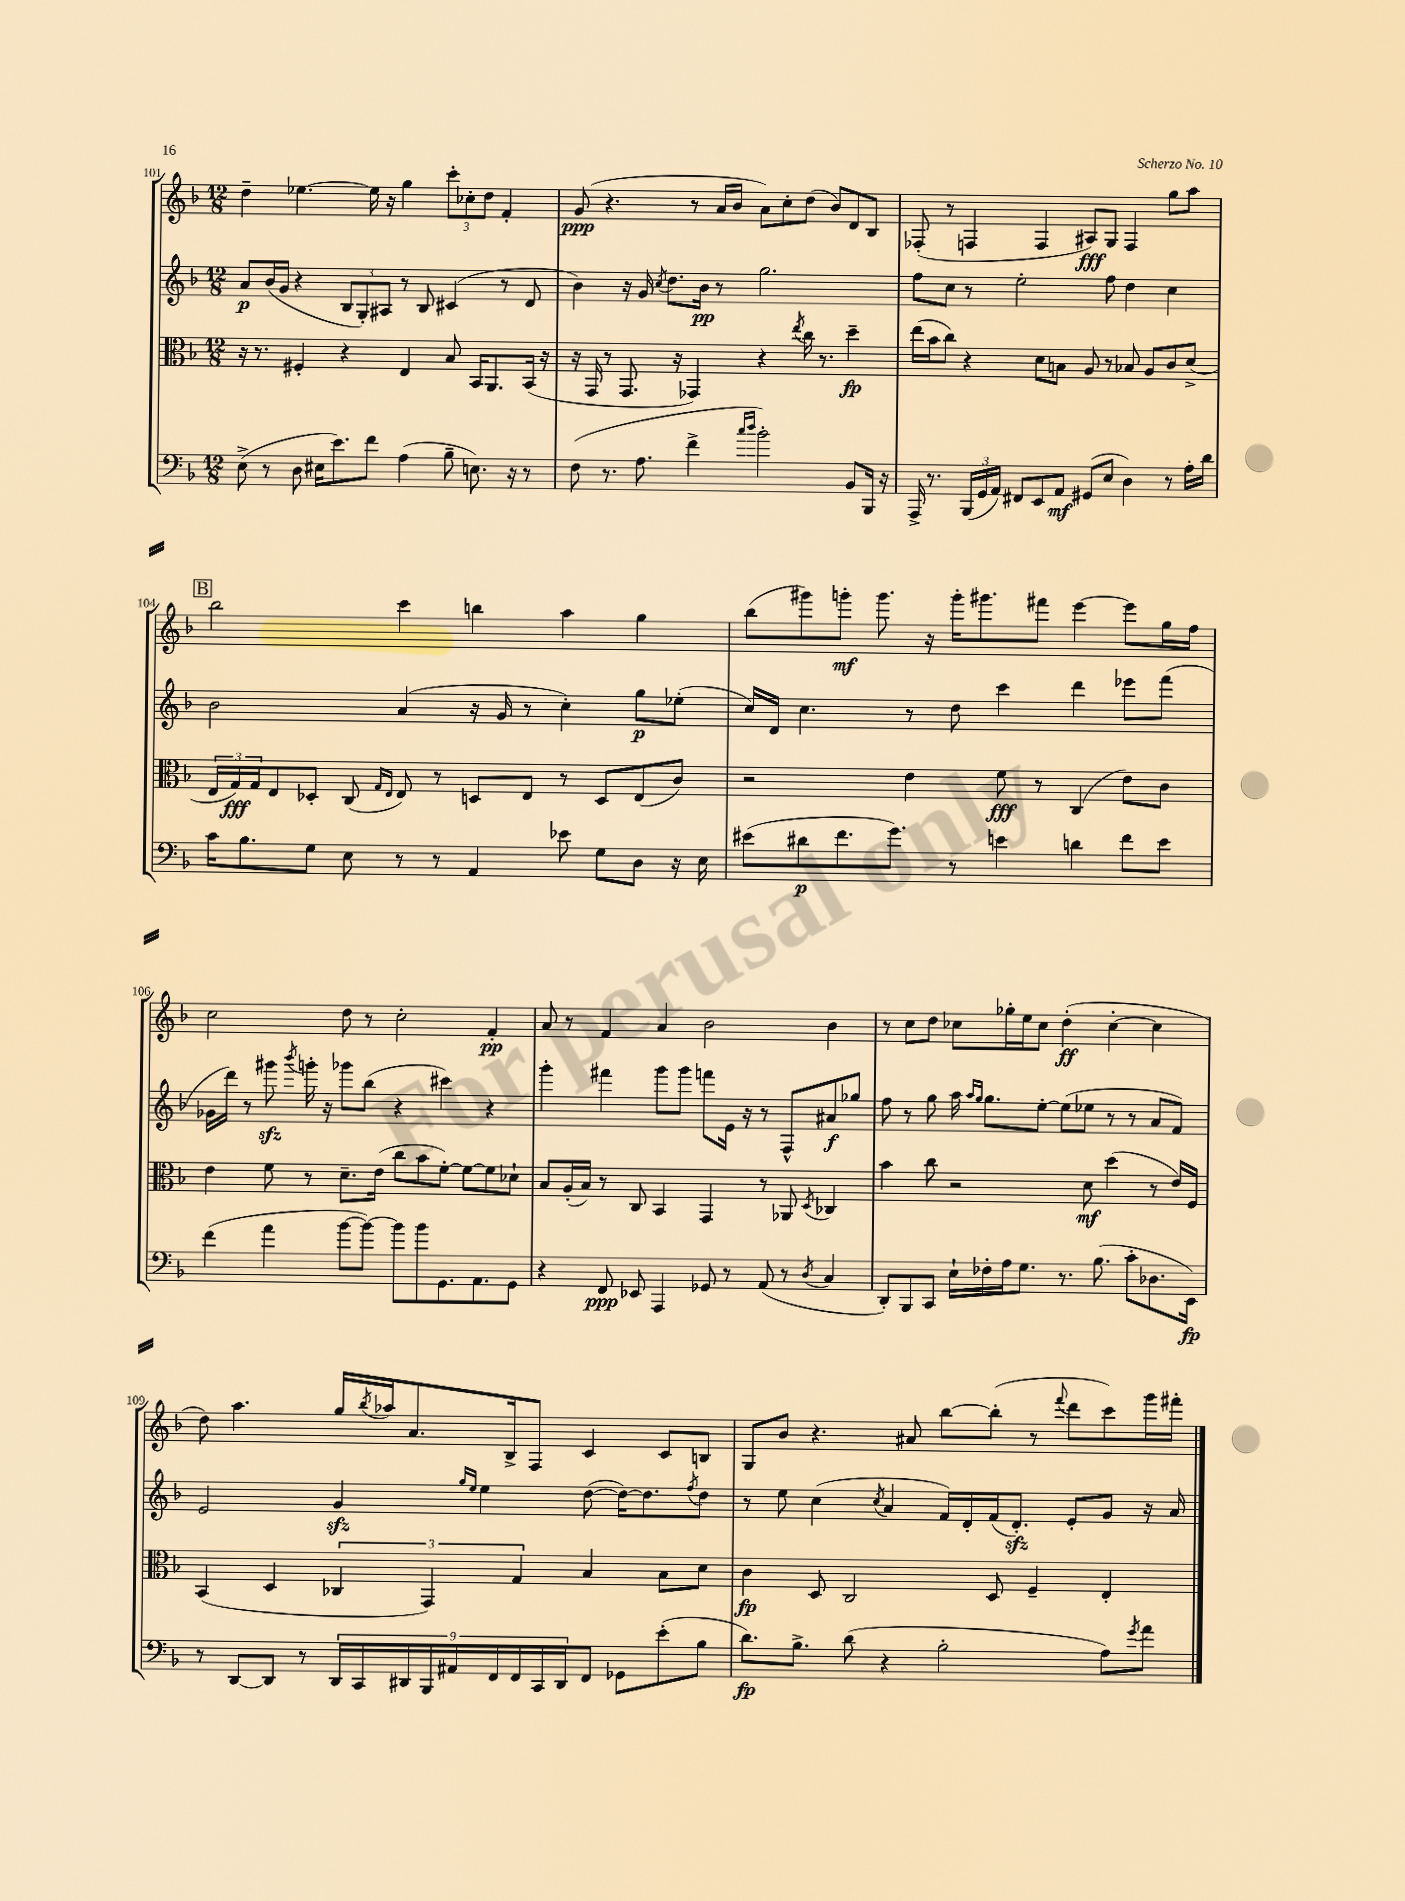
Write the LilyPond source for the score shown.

<<
\new StaffGroup <<
\new Staff = "s0" {
    \clef treble \key f \major \numericTimeSignature \time 12/8
    d''4-- ees''4.~ ees''16 r16 g''4 \tuplet 3/2 { c'''8-. ces''8-. d''8 } f'4-. |
    g'8\ppp( r4. r8 a'16 bes'16 a'8) c''8-. d''8( bes'8) d'8 bes8 |
    fes8-.( r8 f4 f4 ais8\fff) g8 f4 g''8 a''8 |
    \mark \markup { \box "B" } bes''2 c'''4 b''4 a''4 g''4 |
    bes''8( gis'''8) g'''8-.\mf g'''8. r16 g'''16-. gis'''8. fis'''8 e'''4~ e'''8 g''16 f''16 |
    c''2 d''8 r8 c''2-. f'4-.\pp |
    a'8 r8 f'4 a'4 bes'2 bes'4 |
    r8 c''8 d''8 ces''8 ges''16-. e''16 ces''8 d''4-.\ff( ces''4~-. ces''4 |
    d''8) a''4. g''16 \acciaccatura { bes''8 } aes''16 a'8. bes16-> f8 c'4 c'8 b8 |
    g8 bes'8 r4. ais'8 bes''8~ bes''8-.( r8 \appoggiatura { f'''8 } d'''8 c'''8) g'''16 fis'''16-. \bar "|." |
}
\new Staff = "s1" {
    \clef treble \key f \major \numericTimeSignature \time 12/8
    a'8\p bes'16( g'16 r4 \tuplet 3/2 { bes8 g8-.) ais8 } r8 bes8 cis'4( r8 d'8 |
    bes'4) r16 g'16 \acciaccatura { c''8 } d''8. bes'16\pp r8 g''2. |
    f''8 c''8 r8 e''2-. f''8 d''4 c''4 |
    \mark \markup { \box "B" } bes'2 a'4( r16 g'16 r8 c''4-.) g''8\p ees''8-.( |
    c''16) d'16 c''4. r8 d''8 c'''4 d'''4 ees'''8 f'''8( |
    ges'16 d'''16) r8 gis'''8\sfz \acciaccatura { bes'''8 } g'''16-. r16 ges'''8 bes''8( r4 cis'''4) r4 |
    g'''4-. fis'''4 g'''8 g'''8 f'''8 e'16 r16 r8 f8-^ ais'8\f ges''8 |
    f''8 r8 g''8 a''16 \grace { a''16 g''16 } g''8. e''8~-. e''8( ees''8 r8 r8 a'8 f'8) |
    e'2 g'4\sfz \grace { g''16 e''16 } e''4 d''8~( d''16~) d''8. \acciaccatura { f''8 } d''8 |
    r8 e''8 c''4( \acciaccatura { c''8 } a'4 f'16) d'16-. f'16( d'8.-.\sfz) e'8-. g'8 r16 a'16 \bar "|." |
}
\new Staff = "s2" {
    \clef alto \key f \major \numericTimeSignature \time 12/8
    r16 r8. fis4-. r4 e4 bes8 bes,16 a,8. bes,16( r16 |
    r16 g,16 r8 g,8. r16 ges,4) r4 \acciaccatura { e''8 } c''16 r8. d''4--\fp |
    e''16( bes'16 c''8) r4 d'8 b8 a8 r8 bes8 a8 c'8 d'8->( |
    \mark \markup { \box "B" } \tuplet 3/2 { e16 g16\fff) g16 } e8 des8-. c8( \grace { g16 e16 } e8) r8 d8 e8 r8 d8 e8( c'8) |
    r2 e'4 f'8\fff r8 c4( e'8) c'8 |
    e'4 f'8 r8 d'8.-- e'16( c''8 bes'8 f'8~-.) f'8~ f'8 des'8-! |
    bes8 a16-.( bes16) r8 c8 bes,4 g,4 r8 aes,8 \acciaccatura { d8 } ces4 |
    bes'4 c''8 r2 d'8\mf d''4( r8 e'16) f16 |
    bes,4( d4 \tuplet 3/2 { ces4 g,4) g4 } bes4 bes8 d'8 |
    c'4\fp d8 c2 d8 f4-- e4-. \bar "|." |
}
\new Staff = "s3" {
    \clef bass \key f \major \numericTimeSignature \time 12/8
    e8->( r8 d8 eis16 e'8.) f'8 a4( bes8-- e8.) r16 r8 |
    f8( r8. a8. f'4-> \grace { c''16 d''16 } bes'2-.) bes,8 bes,,16 r16 |
    a,,16-> r8. \tuplet 3/2 { bes,,16( g,16 a,16) } fis,8 e,8 a,8\mf gis,8( e8 d4) r8 a16-. d'16 |
    \mark \markup { \box "B" } c'16 bes8. g8 e8 r8 r8 a,4 ees'8 g8 d8 r16 e16 |
    eis'8( dis'8\p f'8. g'8.) r8 e'4 d'4 f'8 e'8 |
    f'4( a'4 bes'8~ bes'8~) bes'8 bes'8 g,8. a,8. g,8 |
    r4 f,8\ppp ees,8 a,,4 ges,8 r8 a,8( r8 \acciaccatura { d8 } c4 |
    d,8-.) bes,,8 c,8 e16-! fes16-. a16 g8. r8. bes8.( c'8-. des8. e,16\fp) |
    r8 d,8~ d,8 r8 \tuplet 9/8 { d,16 c,16 dis,16 bes,,16 ais,16 f,16 f,16 c,16 dis,16 } f,8 ges,8 e'8-.( bes8 |
    d'8.\fp) bes8.-> d'8( r4 bes2-. a8) \acciaccatura { g'8 } a'8 \bar "|." |
}
>>
>>
\layout { \context { \Score currentBarNumber = #101 } }
